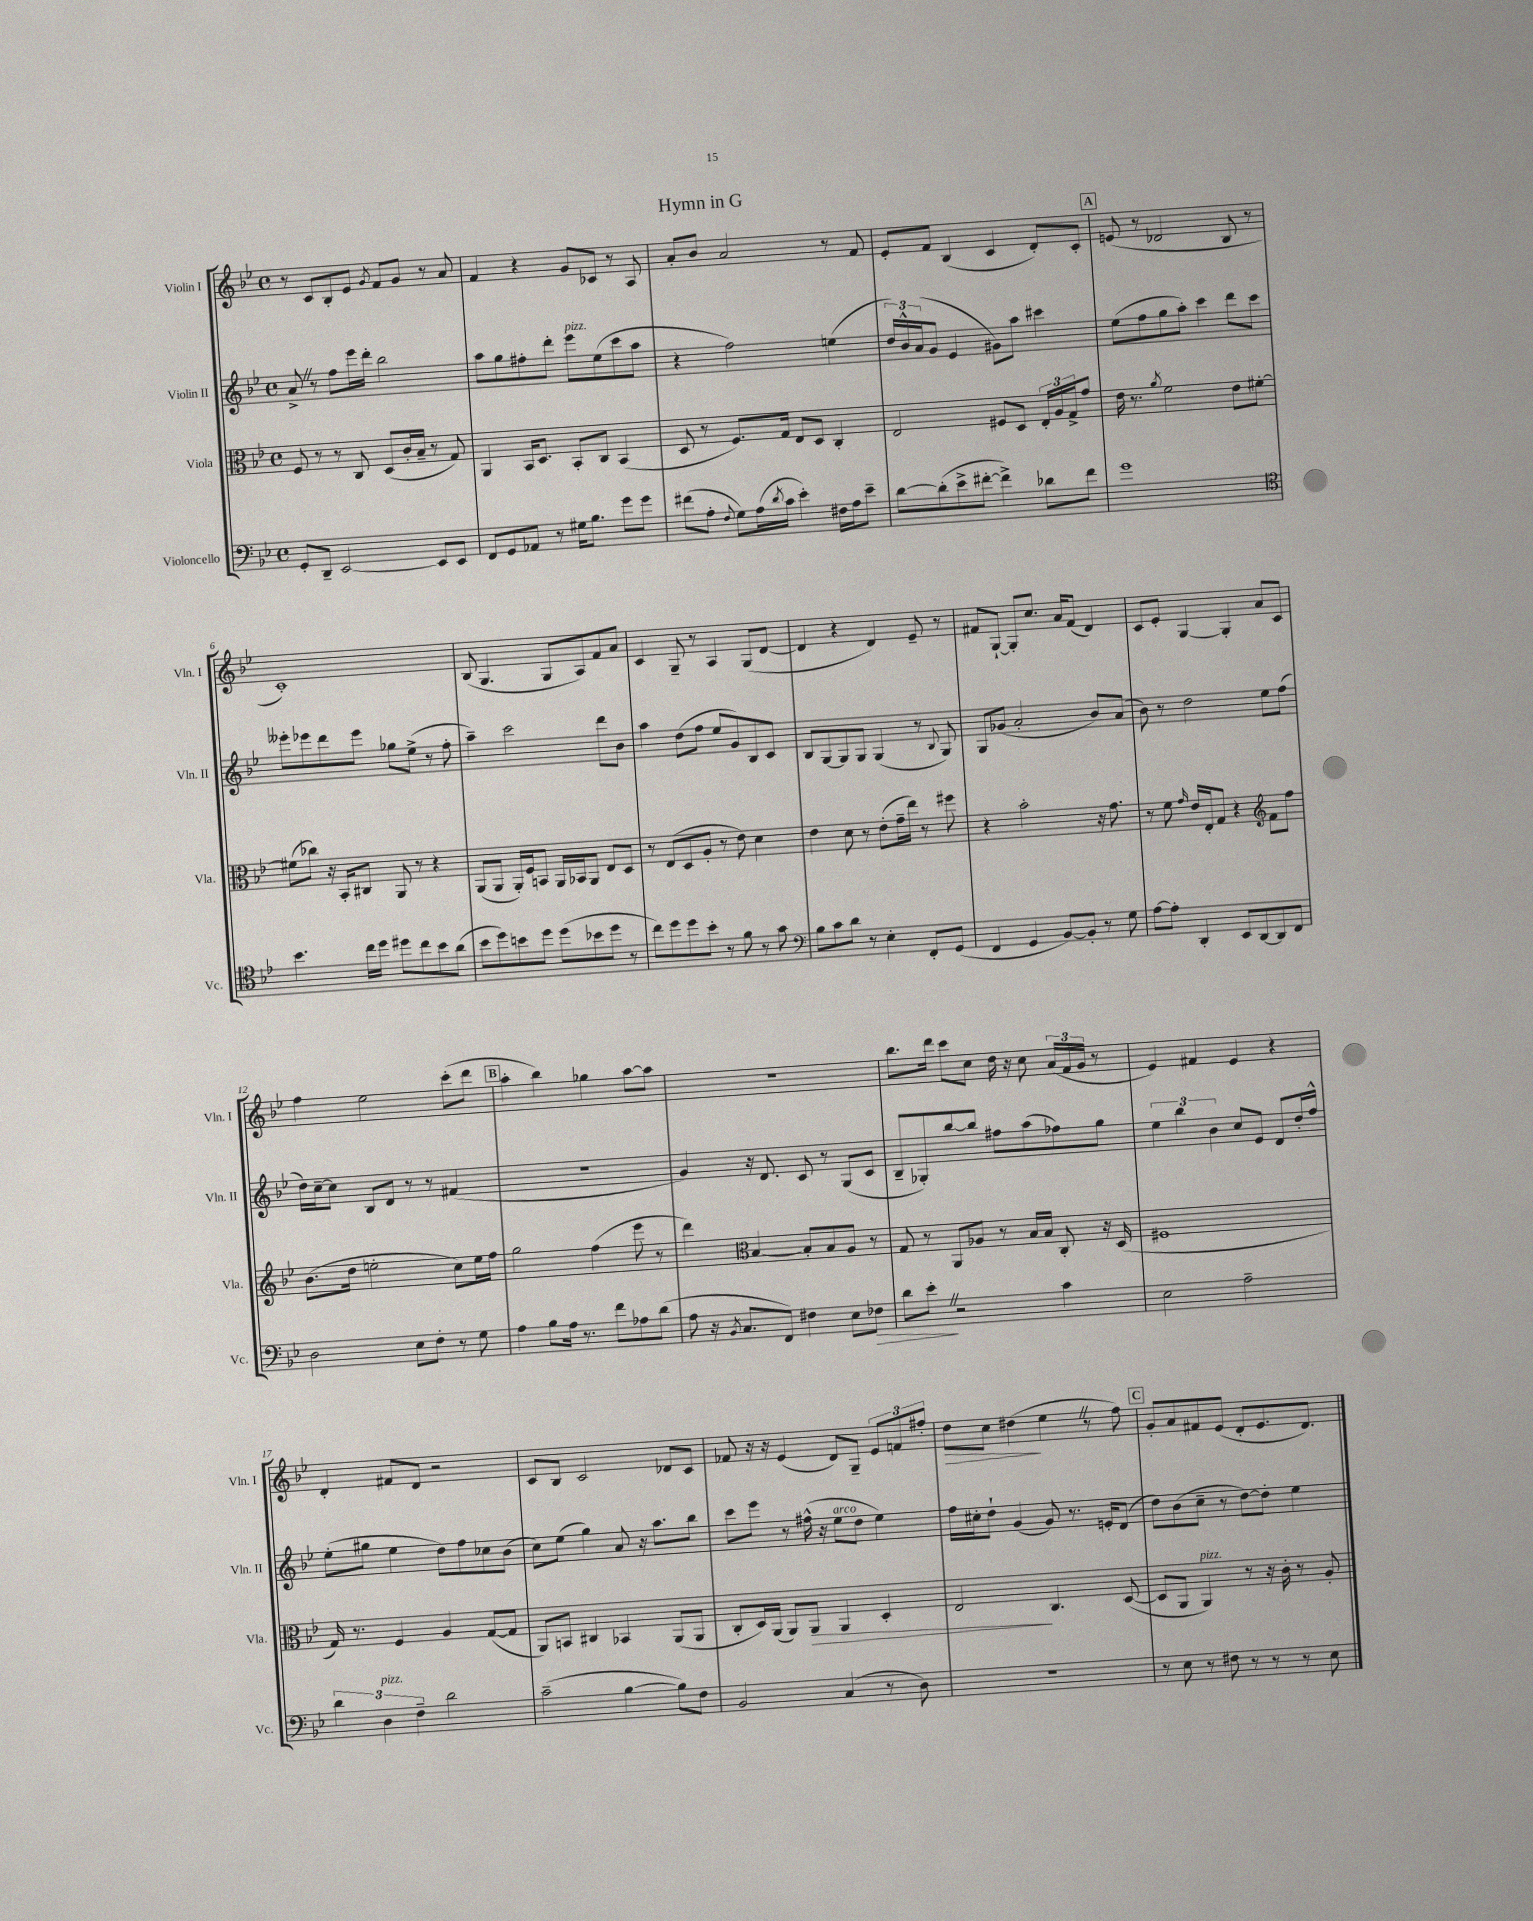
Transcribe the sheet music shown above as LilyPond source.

\header { title = "Hymn in G" }
<<
\new StaffGroup <<
\new Staff = "s0" \with { instrumentName = "Violin I" shortInstrumentName = "Vln. I" } {
    \clef treble \key bes \major \defaultTimeSignature \time 4/4
    r8 c'8 bes8-. ees'8 \acciaccatura { g'8 } f'8 g'8 r8 a'8 |
    f'4 r4 g'8 ces'8 r8 a8 |
    a'8-. bes'8 a'2 r8 f'8 |
    ees'8-. f'8 bes4( c'4 d'8-.) c'8-. |
    \mark \markup { \box "A" } e'8( r8 des'2 bes8 r8 |
    c'1-.) |
    bes8( g4. g8 a8) f'8 a'8 |
    c'4 g8-- r8 a4 g8( d'8~ |
    d'4 r4 d'4) ees'8-- r8 |
    fis'8 g8~-! g8-. c''8. a'16 fis'8( d'4) |
    c'8 ees'8-. g4~ g4-. a'8 c'8 |
    f''4 ees''2 c'''8-.( d'''8 |
    \mark \markup { \box "B" } a''4-. bes''4) ges''4 a''8~ a''8 |
    r1 |
    bes''8. d'''16 c'''8 c''8 d''16 r16 c''8 \tuplet 3/2 { a'16( f'16 g'16 } r8 |
    ees'4) fis'4 ees'4 r4 |
    d'4-. fis'8 d'8 r2 |
    c'8 bes8 c'2 des'8 c'8 |
    fes'8 r16 r16 ees'4( d'8) g8-- \tuplet 3/2 { ees'8 f'8 fis''8-. } |
    d''8\> c''8 dis''4\!( ees''4 \once \override BreathingSign.text = \markup { \musicglyph "scripts.caesura.straight" } \breathe r8 f''8) |
    \mark \markup { \box "C" } g'8-. a'8 fis'8 ees'8( d'8-. ees'8. d'8.) \bar "|." |
}
\new Staff = "s1" \with { instrumentName = "Violin II" shortInstrumentName = "Vln. II" } {
    \clef treble \key bes \major \defaultTimeSignature \time 4/4
    a'8-> \once \override BreathingSign.text = \markup { \musicglyph "scripts.caesura.straight" } \breathe r8 f''8 ees'''16 d'''16-. bes''2 |
    a''8 g''8 fis''8-. d'''8-. ees'''8^\markup { \italic "pizz." } ees''8( c'''8 a''8 |
    r4 f''2) e''4( |
    \tuplet 3/2 { d''16) bes'16-^ a'16( } g'8 ees'4 gis'8) a''8 cis'''4 |
    \mark \markup { \box "A" } ees''8( f''8 g''8 a''8-.) c'''4 d'''8 c'''8 |
    eeses'''8-. ees'''8 d'''8 ees'''8 ges''8 ees''8->( r8 f''8-. |
    a''4--) c'''2 d'''8 bes'8 |
    a''4 d''8( f''8 ees''8 g'8) bes8 c'8 |
    bes8 g8~ g8 g8 g4( r8 \appoggiatura { bes8 } g8) |
    g8 ges'8( a'2-. bes'8) a'8( |
    bes'8) r8 d''2 ees''8 f''8( |
    d''16) c''16~-- c''8 bes8 d'8 r8 r8 fis'4( |
    \mark \markup { \box "B" } R1 |
    g'4) r16 d'8. c'8 r8 g8( c'8 |
    bes8-- ges8-.) bes''8~ bes''8 fis''8 a''8( fes''8) g''8 |
    \tuplet 3/2 { ees''4 bes''4 bes'4 } c''8 ees'8 d'8 d''16-. f''16-^ |
    ees''8-.( gis''8 ees''4 d''8) f''8 ces''8 bes'8( |
    c''8) ees''8( g''4) a'8 r16 a''8. bes''8 |
    c'''8 ees'''8 r8 fis''16-^( r16 ees''8^\markup { \italic "arco" } d''8 ees''4) |
    f''16 cis''16-. d''8-! g'4( g'8) r8. e'16-. d'8( |
    \mark \markup { \box "C" } d''8) bes'8( c''8-- r8 d''8~) d''8-. ees''4 \bar "|." |
}
\new Staff = "s2" \with { instrumentName = "Viola" shortInstrumentName = "Vla." } {
    \clef alto \key bes \major \defaultTimeSignature \time 4/4
    f8 r8 r8 c8 d8( c'16-. bes16-- r8 g8) |
    a,4 bes,16 d8. bes,8-. c8 bes,4( |
    d8 r8 f8.) g16 ees8 d8 c4-. |
    ees2 fis8 d8 \tuplet 3/2 { ees16-. a16 g16-> } g'8 |
    \mark \markup { \box "A" } ees'16 r8. \acciaccatura { a'8 } f'2 ees'8 fis'8~-. |
    fis'8( ces''8) r16 bes,16-. cis8 a,8 r8 r4 |
    a,8( a,8 a,16-.) f16 b,8 a,16 bes,16 a,8 ees8 d8 |
    r8 ees8( d8 a8-. r8 ees'8) d'4 |
    ees'4 d'8 r8 ees'8-.( g'16-- ees''16) r8 fis''8 |
    r4 bes'2-. r16 g'8. |
    r8 f'8 \grace { g'16 } ees'16 ees16-. g8 r4 \clef treble f'8 f''8 |
    bes'8.( d''16 e''2-. c''8) e''16 f''16 |
    \mark \markup { \box "B" } g''2 f''4( ees'''8 r8 |
    d'''4) \clef alto bes4~ bes8-. bes8 a8 r8 |
    g8 r8 a,8 aes8 r8 bes16 bes16 c8-. r16 d16( |
    fis1 |
    g16) r8. f4 a4 g8~( g8 |
    a,8) b,8 cis4 bes,4 a,8( a,8 |
    c8-. d16) a,16( a,8) a,8\> a,4 d4-. |
    ees2\! c4. d8~( |
    \mark \markup { \box "C" } d8 a,8 a,4^\markup { \italic "pizz." }) r8 r16 c'16-. r8 a8-. \bar "|." |
}
\new Staff = "s3" \with { instrumentName = "Violoncello" shortInstrumentName = "Vc." } {
    \clef bass \key bes \major \defaultTimeSignature \time 4/4
    g,8-. d,8-- ees,2~ ees,8 ees,8 |
    f,8 g,8 aes,8 r8 gis16 bes8. g'8 g'8 |
    fis'8( a8-. \appoggiatura { f8 } g8) a16( \acciaccatura { d'8 } c'16 ees'4-.) fis16 a16 ees'8-- |
    d'8~ d'8-.( ees'8-> fis'8~-. fis'4->) des'8 fis'8 |
    \mark \markup { \box "A" } g'1 |
    \clef tenor bes'4. c''16 d''16 dis''8 c''8 bes'8 a'8( |
    bes'8 d''8) b'8 d''8 d''8( bes'8 d''8 r8 |
    c''8) d''8 d''8 bes'8-. r8 f'8 r8 g'8 |
    \clef bass bes8 c'8 d'8 r8 ees4-. f,8-. g,8( |
    f,4 g,4 bes,8~) bes,8-. r8 g8 |
    a8~ a8-. d,4-. ees,8 d,8~ d,8 f,8 |
    d2 ees8 f8-. r8 g8 |
    \mark \markup { \box "B" } a4 bes8 a16 r8. f'8 aes8 d'8( |
    a8 r16 \acciaccatura { bes,8 } c8. f,8) fis4 ees8 fes8\> |
    d'8 ees'8-.\! \once \override BreathingSign.text = \markup { \musicglyph "scripts.caesura.straight" } \breathe r2 c'4 |
    ees2 a2-- |
    \tuplet 3/2 { d'4 d4^\markup { \italic "pizz." } f4-- } d'2 |
    c'2--( bes4~ bes8) f8 |
    bes,2 c4( r8 d8) |
    R1 |
    \mark \markup { \box "C" } r8 ees8 r8 fis8 r8 r8 r8 ees8 \bar "|." |
}
>>
>>
